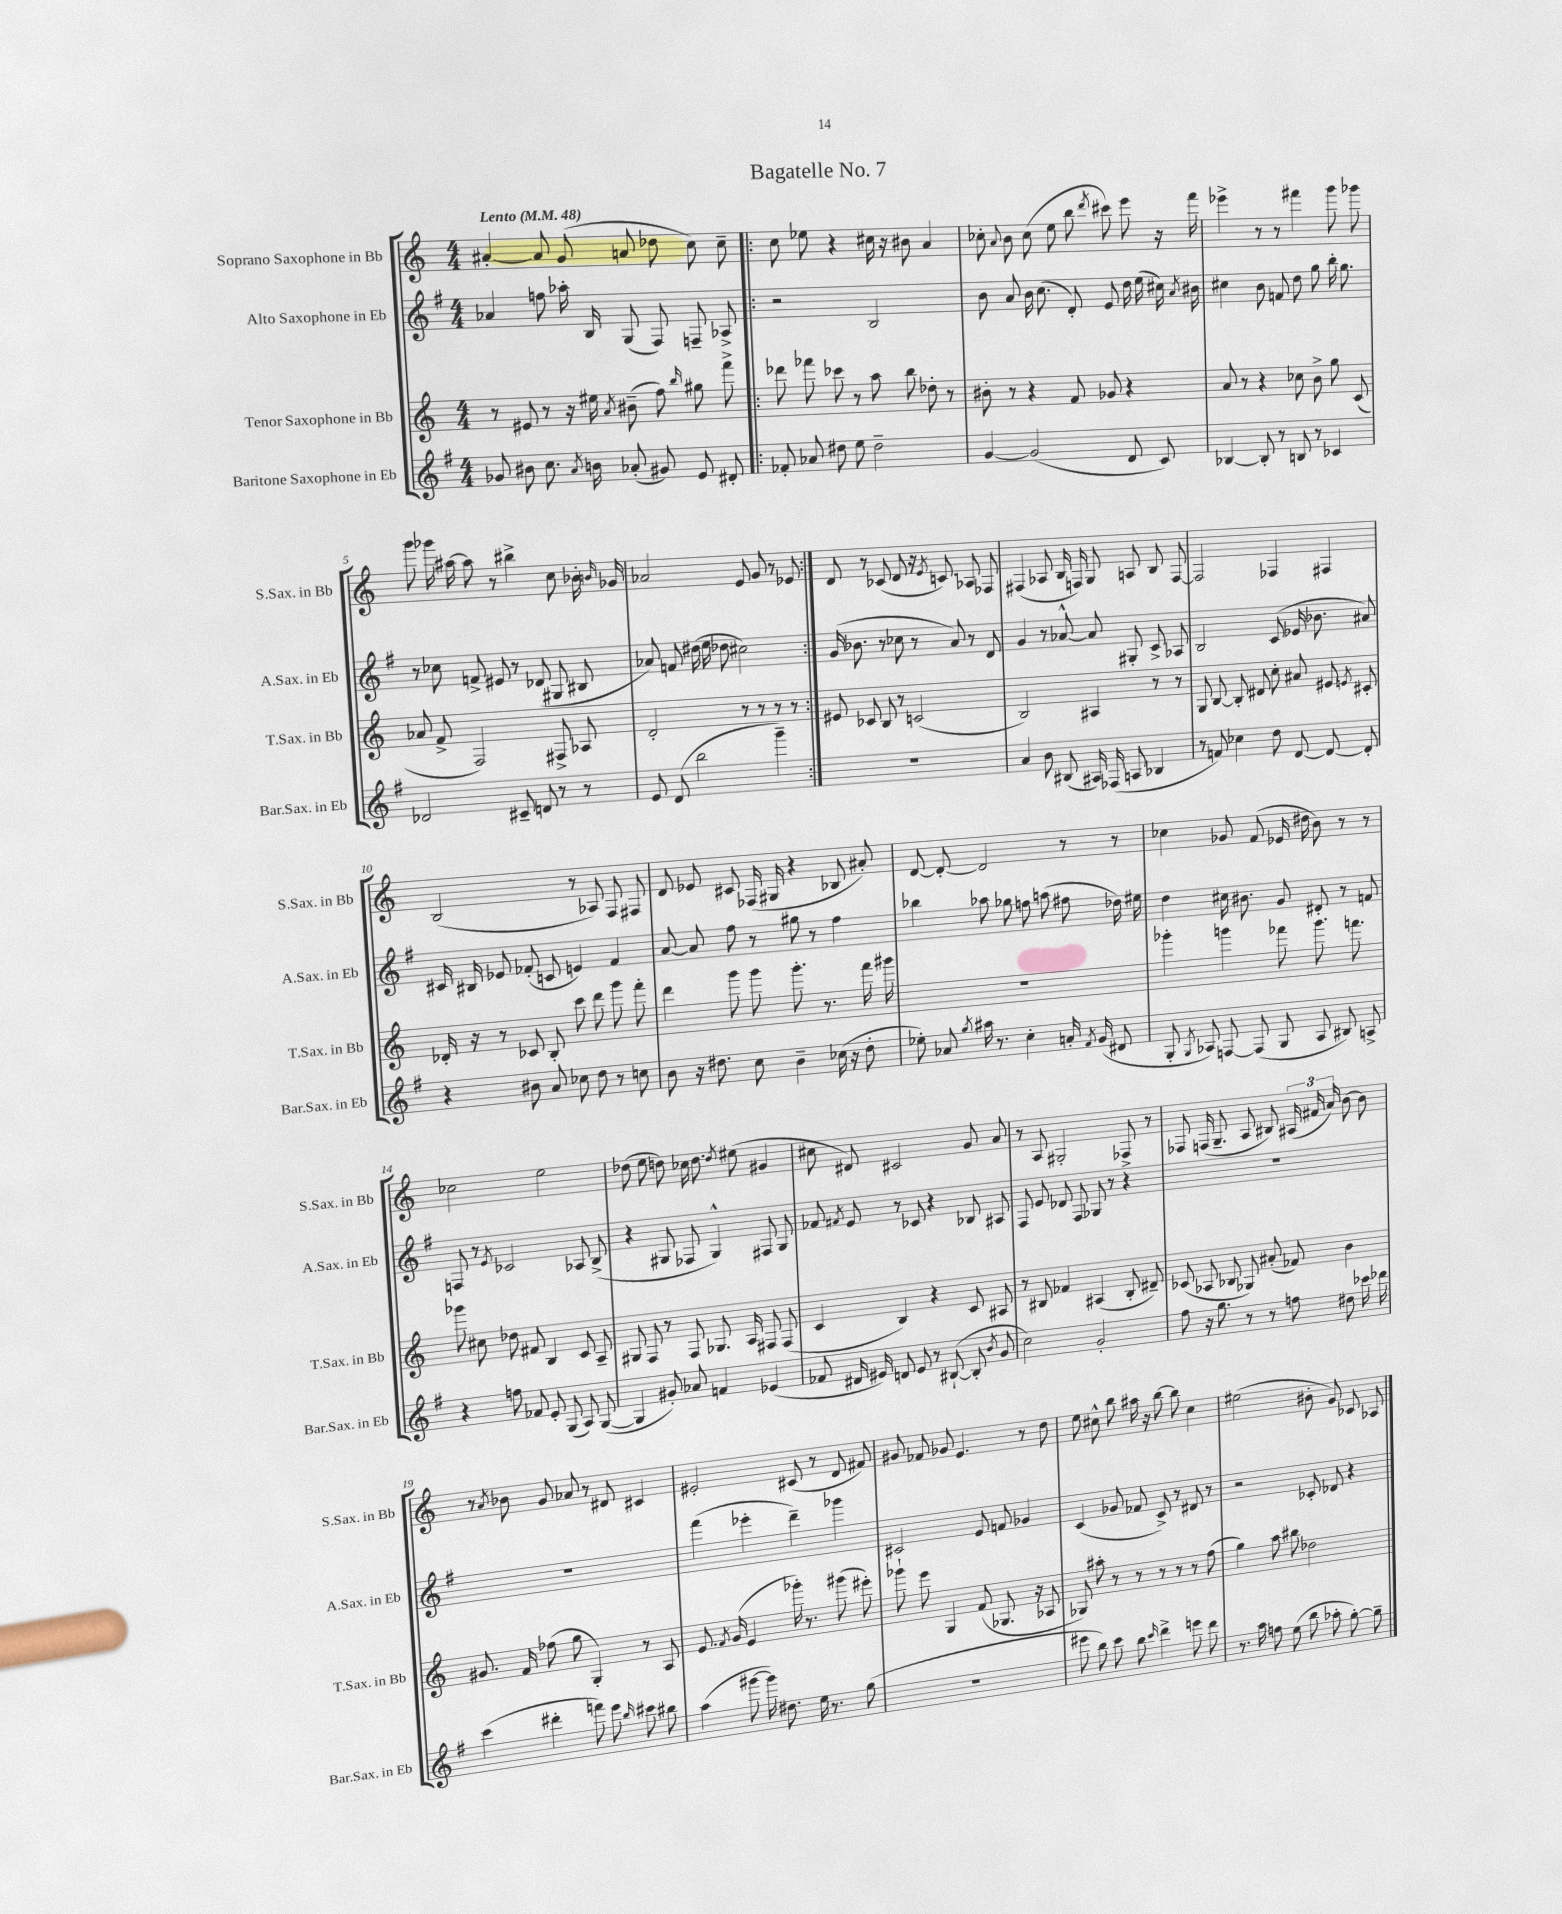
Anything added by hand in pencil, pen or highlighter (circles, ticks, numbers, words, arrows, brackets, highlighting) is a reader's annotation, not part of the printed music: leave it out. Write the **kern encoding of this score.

**kern	**kern	**kern	**kern
*staff4	*staff3	*staff2	*staff1
*clefG2	*clefG2	*clefG2	*clefG2
*k[f#]	*k[]	*k[f#]	*k[]
*M4/4	*M4/4	*M4/4	*M4/4
*MM48	*MM48	*MM48	*MM48
8g-/	8r	4a-/	[4a#'/
8b#\	8e#/	.	.
8.cc\	8r	8ff\	8a#/]
.	16r	16aa-'\	(8g/
8qa/	.	.	.
16b\	16ee#\	16B/	.
.	8qa/	.	.
(8a-'/	(8b#~\	(8G/	8a/
8g#/)	8ff\)	8F#/)	8dd-\
.	16qqbb/	.	.
8e/	8gg#\	8F~/	8cc\)
8d#'/	8fff^\	8A-^/	8cc~\
=!|:	=!|:	=!|:	=!|:
8f-'/	8ddd-\	2r	8cc\
8a-/	8fff-\	.	8ee-\
8dd#\	8ccc-\	.	4r
8ee\	8r	.	.
2dd#~\	8aa\	2B/	16cc#\
.	.	.	16r
.	8bb\	.	8b#\
.	8dd-'\	.	4a/
.	8r	.	.
=	=	=	=
[4g/	8b#'\	8b\	8cc-'\
.	.	.	8qqa/
.	8r	8a/	8b\
(2g/]	4r	16b\	(8cc-\
.	.	(8.cc\	.
.	.	.	8ee\
.	8f/	8d'/)	8bb\
.	.	.	8qddd/
.	8g-/	8e/	8ccc#\)
8d/	4r	16dd\	8eee\
.	.	(16ee\	.
8c/)	.	16cc#\)	16r
.	.	8qa/	.
.	.	16b#\	16fff\
=	=	=	=
[4B-/	8a/	4cc#\	4eee-^\
.	8r	.	.
8B-'/]	4r	8b\	8r
8r	.	8f/	8r
8B/	8cc-\	8dd\	4fff#\
8r	8b^\	8gg\	.
4c-/	8gg\	16bb'\	8ggg\
.	.	8.gg\	.
.	(8c/	.	8ggg-\
=	=	=	=
2d-/	8a-/	8r	8ggg\
.	8f^/	8cc-\	16ggg-\
.	.	.	[16aa#\
.	2F/)	8f^/	8aa#\]
.	.	8e#/	8r
8c#~/	.	8r	4bb#^\
8d/	.	(8d-/	.
8r	8F#^/	8G#/	8cc\
8r	8A-/	8B#/	16b-'\
.	.	.	16qqb/
.	.	.	16g-/
=	=	=	=
8e/	2d'/	8a-/)	2a-/
(8d/	.	8f/	.
2bb\	.	(16dd#\	.
.	.	16ee\	.
.	.	8dd-\	.
.	8r	2cc#\)	8e/
.	8r	.	8g/
4ggg~\)	8r	.	8r
.	8r	.	8e-/
=:|!	=:|!	=:|!	=:|!
1r	8e#/	(16g/	8d/
.	.	8.b-\	.
.	8c-/	.	8r
.	8B/	8r	(8c-/
.	8r	8cc-\	8d/
.	(2c/	8r	16r
.	.	.	8qe/
.	.	.	8.c/)
.	.	8a/)	.
.	.	8r	8A-/
.	.	8d/	8F-/
=	=	=	=
4a/	2B/)	4g/	(4F#/
8b\	.	8r	8A-/
(8B#/	.	[8a-^^/	16B/
.	.	.	16F/)
16A#/)	4A#/	8a-/]	8G/
(16F-/	.	.	.
8A/	.	8G#'/	8A/
4B-/	8r	8c^/	8B/
.	8r	8A-/	[8F/
=	=	=	=
8r	8G/	2B/	2F/]
8f/)	[8B/	.	.
4cc-\	8B'/]	.	.
.	8d#/	.	.
8dd\	8cc'\	(8c/	4F-/
[8d/	8a#/	16e-/	.
.	.	8.b-\	.
8d/_	8e#/	.	4F#/
.	8qe/	.	.
8d'/]	8c#'/	8a#/)	.
=	=	=	=
4r	16d-'/	16c#/	(2B/
.	16r	16B#/	.
.	8r	8e-/	.
8b#\	8c-/	(8f-'/	.
8a/	8B'/	8c/	.
8cc-\	8ccc\	4e/)	8r
8dd\	8ddd\	.	8A-/)
8r	8ggg\	4f-/	8F/
8cc\	8fff'\	.	8F#/
=	=	=	=
8b\	4ddd\	[8a/	8d/
16r	.	8a/]	8e-/
8.dd#\	.	.	.
.	8ggg\	8ff#\	8c#/
8cc\	8ggg\	8r	(16F-/
.	.	.	16G#/
4b~\	8.ggg'\	8gg#\	4r
.	.	8r	.
.	8.r	.	.
(16cc-\	.	4ff#\	8B-/
16r	.	.	.
8dd#'\	16fff\	.	8a#'/)
.	16ggg#\	.	.
=	=	=	=
8ee-'\)	1r	4bb-\	[8d/
8a-/	.	.	8d'/_
8qgg/	.	.	.
16aa#\	.	8aa-\	2d/]
8.r	.	.	.
.	.	8gg-\	.
4cc'\	.	8ff\	.
.	.	(8aa\	.
16a'/	.	8ff#\	8r
8qf#/	.	.	.
(16g/	.	.	.
8d#/	.	16dd-\)	8r
.	.	16ee#\	.
=	=	=	=
8G'/	4ggg-'\	4dd\	4cc-\
8qG/	.	.	.
8A-/)	.	.	.
[8F/	4ggg\	16cc#\	8g-/
.	.	8.b#\	.
(8F/]	.	.	(8f/
8G/	8fff-\	8g/	16e-/
.	.	.	16dd#\
8A-/	8.ggg\	8d#'/	8b\)
8B#/)	.	8r	8r
.	8.fff\	.	.
8A^/	.	8f/	8r
=	=	=	=
4r	8ggg-\	8F/	2cc-\
.	8cc#\	8r	.
.	.	8qe/	.
8ff\	8dd-\	2c-/	.
8f-/	8f#/	.	.
8e'/	4B/	.	2ee\
(8G/	.	.	.
8A/)	8c/	8A-/	.
([8G/	8A~/	(8B^/	.
=	=	=	=
4G/]	8G#/	4r	(8dd-\
.	8F/	.	8ee\
8g#'/)	8r	8G#/	8dd\)
8a-/	8F/	8F-/	16cc-\
.	.	.	8.dd\
4f/	8.G-/	4G#^^/)	.
.	.	.	8qdd/
.	.	.	(8ee#\
.	16A/	.	.
(4e-/	8F#/	8F#/	4g#/
.	(8F#/	8G#/	.
=	=	=	=
8f-/	4c/	8f-/	8cc#\
.	.	8qf#/	.
16d#/	.	8e/	8d#/)
16e#/)	.	.	.
8d/	4B/)	8r	2c#/
8e#/	.	8c-/	.
8r	4r	4r	.
([8B#`/	.	.	.
8B#'/]	8c/	8B-/	8g/
8qb/	.	.	.
8g/	8A#/	8A#/	8a/
=	=	=	=
2cc\)	8r	8F#/	8r
.	8B#/	8e/	8A/
.	4f-/	8d-/	2G#'/
.	.	8F#/	.
2g'/	(4A#/	8G-/	.
.	.	8r	.
.	8B#'/	4r	8F-^/
.	8d#~/)	.	8r
=	=	=	=
8ff#\	(8c-/	1r	8F-/
16r	8A-/	.	(16F/
8.gg\	.	.	8.G~/
.	8B-/	.	.
8r	8G-/)	.	8A/
8r	(8a#'/	.	8B#/)
8ff\	8f-/)	.	(24A#/
.	.	.	24f#/
.	.	.	24a/)
8dd#\	4b\	.	[8b\
16ccc-\	.	.	8b\]
16ddd-\	.	.	.
=	=	=	=
(4ccc\	8.g#/	1r	8r
.	.	.	8qa/
.	.	.	8b-\
.	16f/	.	.
4ddd#'\	(8ff-\	.	8g/
.	8gg\	.	8a-/
8fff\)	4G'/)	.	8r
8eee\	.	.	8d#/
16qqbb/	.	.	.
8ccc#\	8r	.	4c#/
8bb#\	8A/	.	.
=	=	=	=
(4aa\	8.e/	(4fff#\	2e#'/
.	8qf/	.	.
.	(16g/	.	.
[8ggg#\	4e/	4eee-'\	.
16ggg#\])	.	.	.
8.dd#\	.	.	.
.	16ggg-'\)	4ddd~\)	(8c#/
.	8.r	.	.
16ee\	.	.	8r
8.r	.	.	.
.	(8ggg#\	4ggg-\	8d/
(8gg\	8eee#'\)	.	8f#/)
=	=	=	=
1r	8ggg-`\	2c#/	8g#/
.	8eee\	.	8f-/
.	4G/	.	8g-/
.	.	.	4.e/
.	(8f/	8e/	.
.	8.G-/	8f/	.
.	.	4g-/	8r
.	16r	.	.
.	8A-/	.	8dd\
=	=	=	=
8eee#\	8G-/)	(4c/	8ee\
8bb\)	8aa#'\	.	8cc#^^\
8ccc\	8r	8g-/	8bb\
8bb\	8r	8f-/	16aa#\
.	.	.	16r
16qqccc/	.	.	.
4ddd^\	8r	8c^/)	[8bb\
.	8r	8r	8bb\]
8eee\	8r	8d#/	4cc#\
8ddd\	(8ff\	8r	.
=	=	=	=
8.r	4gg\)	2r	(2ee#\
16aa\	.	.	.
8ff\	8aa\	.	.
(8ee\	8bb#\	.	.
8bb\	2dd-\	8c-'/	8b#'\
8aa-'\	.	8d-/	8g/)
[8gg'\)	.	4r	8c-/
8gg~\]	.	.	8A-/
==	==	==	==
*-	*-	*-	*-
